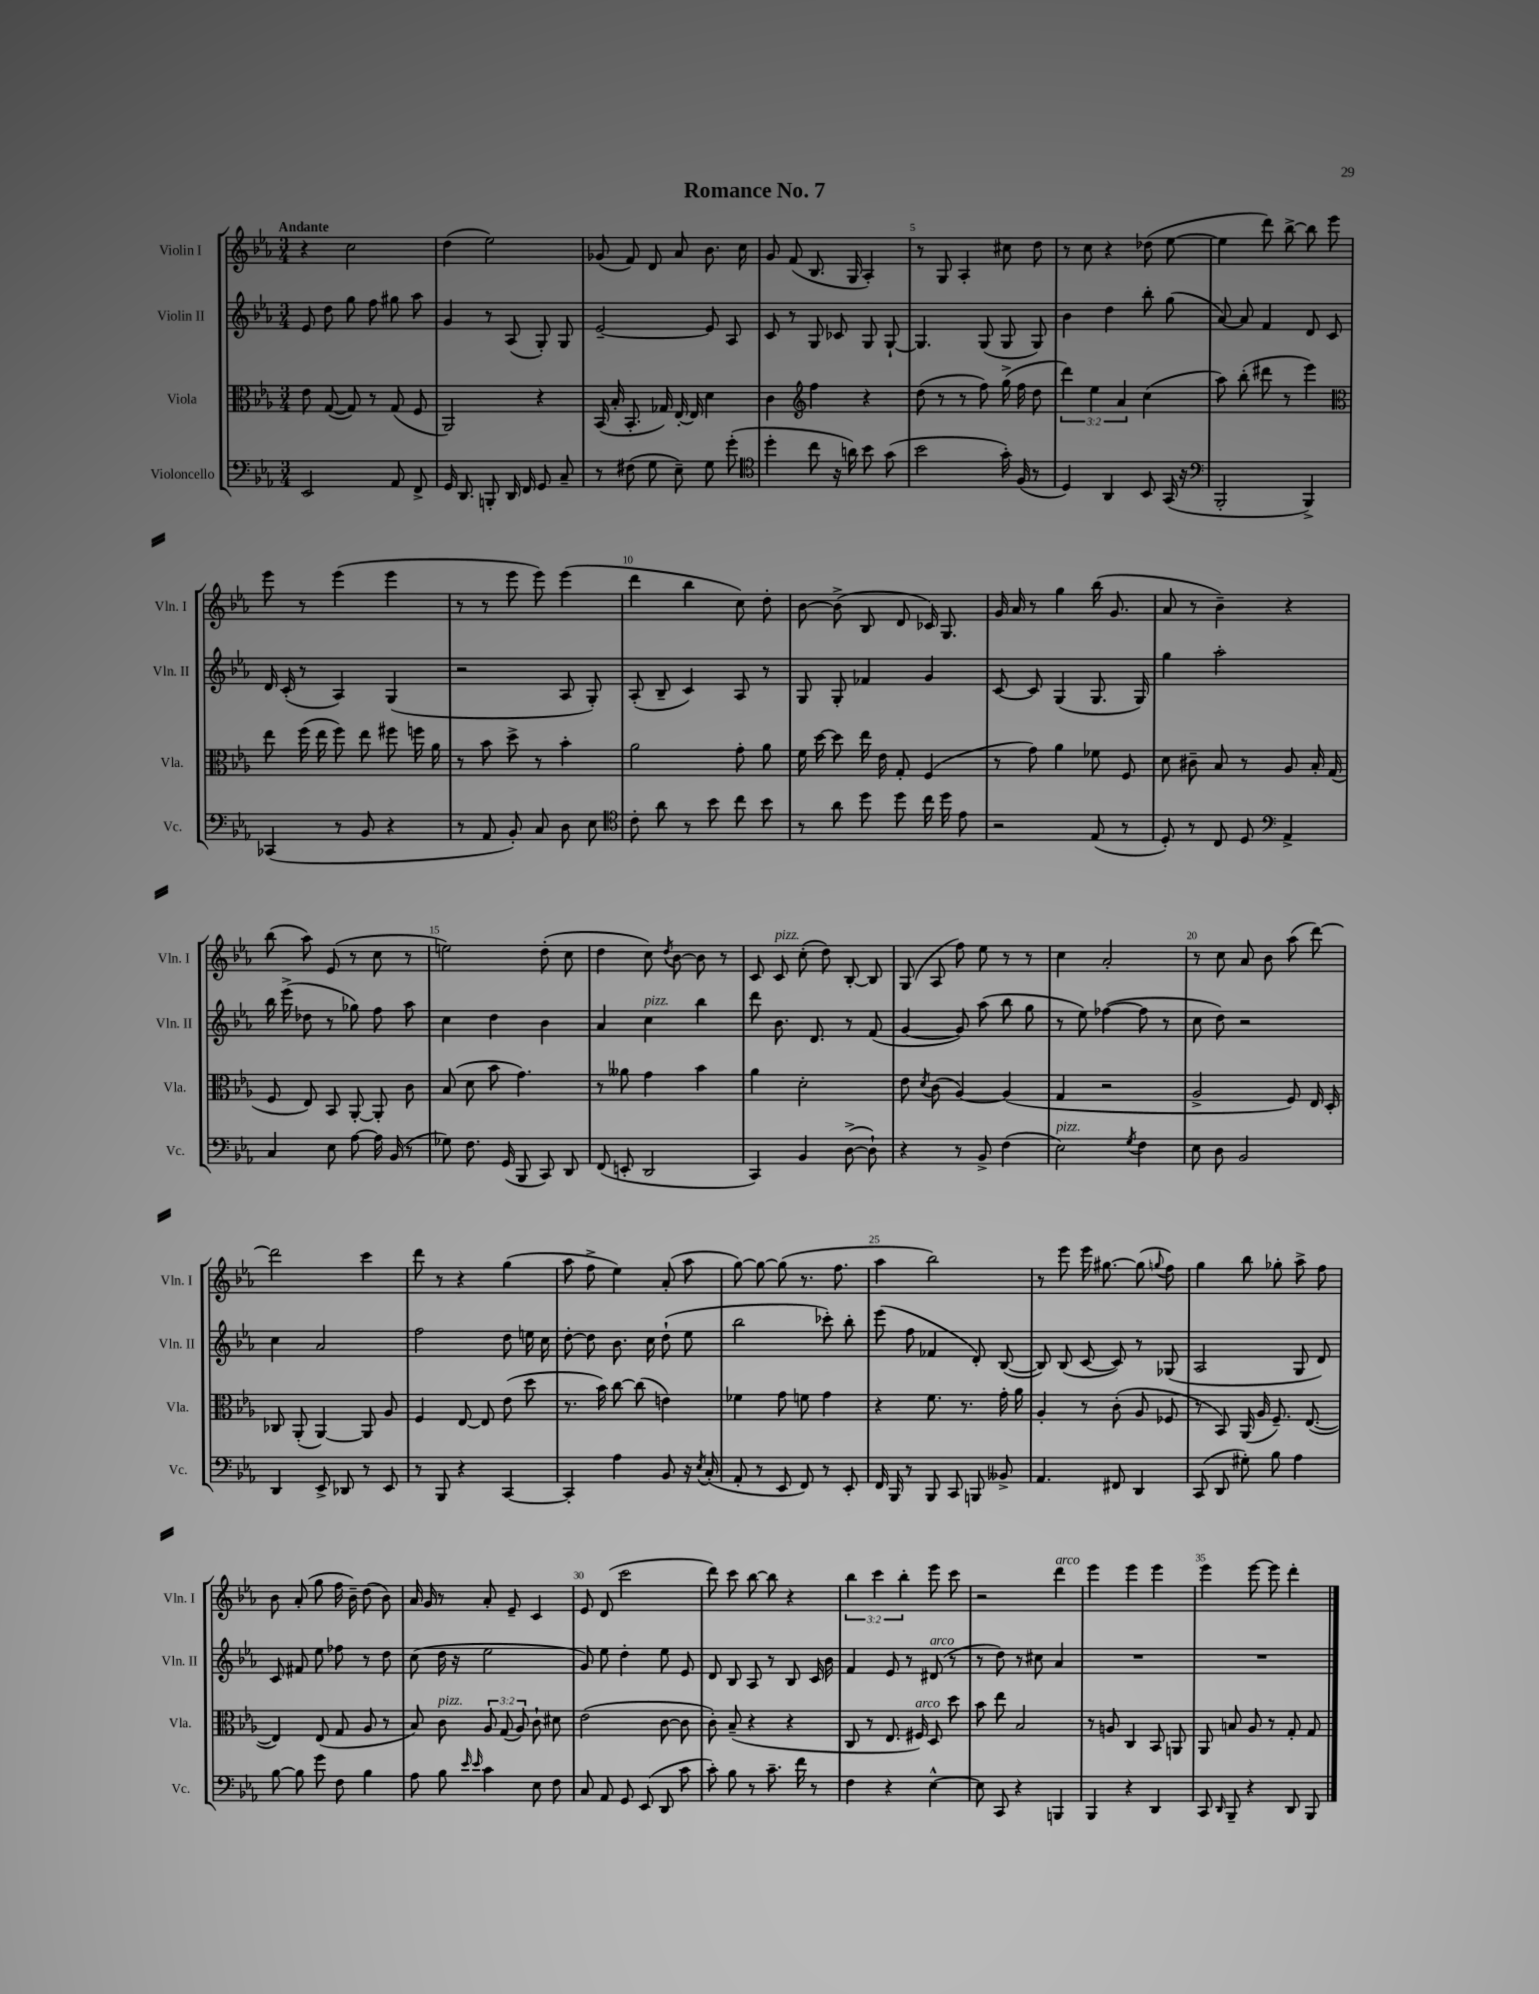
\header { title = "Romance No. 7" }
<<
\new StaffGroup <<
\new Staff = "s0" \with { instrumentName = "Violin I" shortInstrumentName = "Vln. I" } {
    \clef treble \key ees \major \numericTimeSignature \time 3/4 \override Staff.TupletNumber.text = #tuplet-number::calc-fraction-text \tempo "Andante"
    \autoBeamOff r4 c''2 |
    d''4( ees''2) |
    ges'8( f'8) d'8 aes'8 bes'8. c''16 |
    g'8 f'8( bes8. g16 aes4-.) |
    r8 g8 aes4-. cis''8 d''8 |
    r8 c''8 r4 des''8( ees''8~ |
    ees''4 d'''8) bes''8~-> bes''8 ees'''8 |
    ees'''8 r8 ees'''4( ees'''4 |
    r8 r8 ees'''8 ees'''8) ees'''4( |
    d'''4 bes''4 c''8) d''8-. |
    bes'8~ bes'8->( bes8 d'8 ces'16) g8. |
    g'16 aes'16 r8 g''4 bes''16( g'8. |
    aes'8 r8 bes'4--) r4 |
    bes''8( aes''8) ees'8( r8 c''8 r8 |
    e''2) d''8-.( c''8 |
    d''4 c''8) \acciaccatura { d''8 } bes'8~ bes'8 r8 |
    c'8 c'8^\markup { \italic "pizz." } c''8-.( d''8) bes8~-. bes8 |
    g8( aes8 f''8) ees''8 r8 r8 |
    c''4 aes'2-. |
    r8 c''8 aes'8 bes'8 aes''8( d'''8~) |
    d'''2 c'''4 |
    d'''8 r8 r4 g''4( |
    aes''8 f''8-> ees''4) aes'8-.( aes''8 |
    g''8~) g''8~ g''8( r8. f''8. |
    aes''4 bes''2) |
    r8 ees'''8 ees'''16 gis''8.~ gis''8( \appoggiatura { g''8 } f''8) |
    g''4 bes''8 ges''8-. aes''8-> f''8 |
    bes'8 aes'8-.( g''8 f''16 bes'16--) d''8( bes'8) |
    aes'16 g'16 r8 aes'8-. ees'8-- c'4 |
    ees'8 d'8( c'''2 |
    d'''8) c'''8 bes''8~ bes''8 r4 |
    \tuplet 3/2 { bes''4 c'''4 bes''4-. } ees'''8 c'''8 |
    r2 d'''4^\markup { \italic "arco" } |
    ees'''4 ees'''4 ees'''4 |
    ees'''4 ees'''8~ ees'''8 d'''4-. \bar "|." |
}
\new Staff = "s1" \with { instrumentName = "Violin II" shortInstrumentName = "Vln. II" } {
    \clef treble \key ees \major \numericTimeSignature \time 3/4
    \autoBeamOff ees'8 d''8 g''8 f''8 gis''8 aes''8 |
    g'4 r8 aes8( g8-.) g8 |
    ees'2~-- ees'8 aes8 |
    c'8 r8 g8 ces'8 g8 g8~-! |
    g4. g8( g8 g8) |
    bes'4 d''4 bes''8-. g''8( |
    aes'8~) aes'8 f'4 d'8 c'8 |
    d'16 c'16-.( r8 aes4) g4( |
    r2 aes8 g8-.) |
    aes8-.( bes8-- c'4) aes8 r8 |
    g8 g8-. fes'4 g'4 |
    c'8~ c'8 g4( g8. g16) |
    g''4 aes''2-. |
    bes''16 ees'''16->( des''8 r8 ges''8) f''8 aes''8 |
    c''4 d''4 bes'4 |
    aes'4 c''4^\markup { \italic "pizz." } bes''4 |
    d'''8 bes'8. d'8. r8 f'8( |
    g'4~ g'8) aes''8( bes''8 g''8 |
    r8 ees''8) fes''4~( fes''8 r8 |
    c''8 d''8) r2 |
    c''4 aes'2 |
    f''2 d''8 e''16 c''16 |
    d''8~-. d''8 bes'8. c''16 d''8-!( ees''8 |
    bes''2 ces'''8-.) bes''8-. |
    ees'''8( f''8 fes'4 d'8-.) bes8~( |
    bes8) bes8( c'8~ c'8) r8 ges8( |
    aes2 g8 d'8) |
    c'8 fis'8 ees''8 fes''8 r8 d''8 |
    c''8( d''16 r16 ees''2 |
    g'8) ees''8 d''4-. ees''8 ees'8 |
    d'8 bes8 aes8 r8 bes8 c'16 bes'16 |
    f'4 ees'8 r8 dis'8^\markup { \italic "arco" }( r8 |
    r8 d''8) r8 cis''8 aes'4 |
    R2. |
    R2. \bar "|." |
}
\new Staff = "s2" \with { instrumentName = "Viola" shortInstrumentName = "Vla." } {
    \clef alto \key ees \major \numericTimeSignature \time 3/4 \override Staff.TupletNumber.text = #tuplet-number::calc-fraction-text
    \autoBeamOff ees'8 g8~( g8) r8 g8( f8 |
    aes,2) r4 |
    bes,16( bes16-. bes,8.-. ges16) ees16~-. ees16 d'4 |
    c'4 \clef treble f''4 r4 |
    d''8( r8 r8 f''8) g''16->( f''16 d''8 |
    \tuplet 3/2 { d'''4) ees''4 aes'4 } c''4( |
    aes''8) bes''8-.( dis'''8 r8 ees'''4) |
    \clef alto ees''8 f''16( ees''16 f''8) ees''8 fis''8 f''16 aes'16 |
    r8 bes'8 d''8-> r8 bes'4-. |
    aes'2 g'8-. aes'8 |
    f'16 d''16~ d''8 ees''16 ees'16 g8-. f4( |
    r8 g'8) aes'4 fes'8 f8 |
    d'8 cis'8-- bes8 r8 aes8 bes16-. g16( |
    f8 ees8) bes,8 aes,8~-. aes,8-. c'8 |
    bes8( d'8 bes'8 g'4.) |
    r8 aeses'8 g'4 bes'4 |
    aes'4 d'2-. |
    ees'8 \acciaccatura { d'8 } c'8( aes4~) aes4( |
    g4 r2 |
    aes2-> f8) ees16 d16-. |
    ces8 aes,8-.( aes,4~) aes,8 aes8 |
    f4 ees8~ ees8 ees'8( d''8 |
    r8. bes'16) c''8~ c''8( e'4) |
    fes'4 g'8 f'8 g'4 |
    r4 f'8. r8. g'16-. aes'16 |
    aes4-. r8 c'8-.( aes8 fes8 |
    r8 bes,8) aes,16( aes16 f8.--) ees8.~( |
    ees4) ees8( g8 aes8 r8 |
    bes8) c'8^\markup { \italic "pizz." } \tuplet 3/2 { aes8 g8( aes8) } c'8-! dis'8 |
    ees'2( c'8~ c'8 |
    c'8-.) bes8--( r4 r4 |
    c8 r8 ees8. fis16^\markup { \italic "arco" }) d8 d''8 |
    bes'8 ees''8 bes2 |
    r8 a8 c4 bes,8 a,8 |
    aes,8 b8 aes8 r8 g8-. g8 \bar "|." |
}
\new Staff = "s3" \with { instrumentName = "Violoncello" shortInstrumentName = "Vc." } {
    \clef bass \key ees \major \numericTimeSignature \time 3/4
    \autoBeamOff ees,2 aes,8 f,8-> |
    g,16 d,8. b,,8-. d,16 f,16 g,8 c8-- |
    r8 fis8( g8 ees8--) g8 g'8-.( |
    \clef tenor d''4-. c''8 r16 a'16) bes'8 g'8( |
    bes'2 g'16-.) f16( r8 |
    d4) aes,4 bes,8 g,16( r16 |
    \clef bass bes,,2-. bes,,4->) |
    ces,4( r8 bes,8 r4 |
    r8 aes,8 bes,8-.) c8 d8 ees8 |
    \clef tenor c'8-. aes'8 r8 bes'8 c''8 bes'8 |
    r8 aes'8 d''8 d''8 c''16 d''16 ees'8 |
    r2 ees8( r8 |
    d8-.) r8 c8 d8 \clef bass aes,4-> |
    c4 ees8 aes8~ aes16 bes,16( r8 |
    ges8) f8. g,16( bes,,8 c,8) d,8 |
    f,8( e,8-. d,2 |
    c,4) bes,4 d8~->( d8-!) |
    r4 r8 bes,8-> f4( |
    ees2^\markup { \italic "pizz." }) \acciaccatura { g8 } f4 |
    ees8 d8 bes,2 |
    d,4 ees,8-> des,8 r8 ees,8 |
    r8 bes,,8 r4 c,4~ |
    c,4-. aes4 bes,8 r16 \acciaccatura { ees8 } c16-.( |
    aes,8-. r8 ees,8 f,8) r8 ees,8-. |
    f,16 bes,,16 r8 bes,,8 c,8 b,,8 beses,8-> |
    aes,4. fis,8 d,4 |
    c,8( d,8 gis8-.) bes8 aes4 |
    bes8~ bes8 g'8 f8 bes4 |
    aes8 bes8 \grace { ees'16 ees'16 } c'4 ees8 f8 |
    c8 aes,8 g,8 ees,8( d,8 c'8 |
    c'8-.) bes8 r8 c'8.-- f'16 r8 |
    f4 r4 ees4~-^ |
    ees8 c,8 r4 b,,4 |
    bes,,4 r4 d,4 |
    c,8 \grace { d,16 } bes,,8-- r4 d,8 bes,,8 \bar "|." |
}
>>
>>
\layout { \context { \Score \override BarNumber.break-visibility = ##(#f #t #t) barNumberVisibility = #(every-nth-bar-number-visible 5) } }
